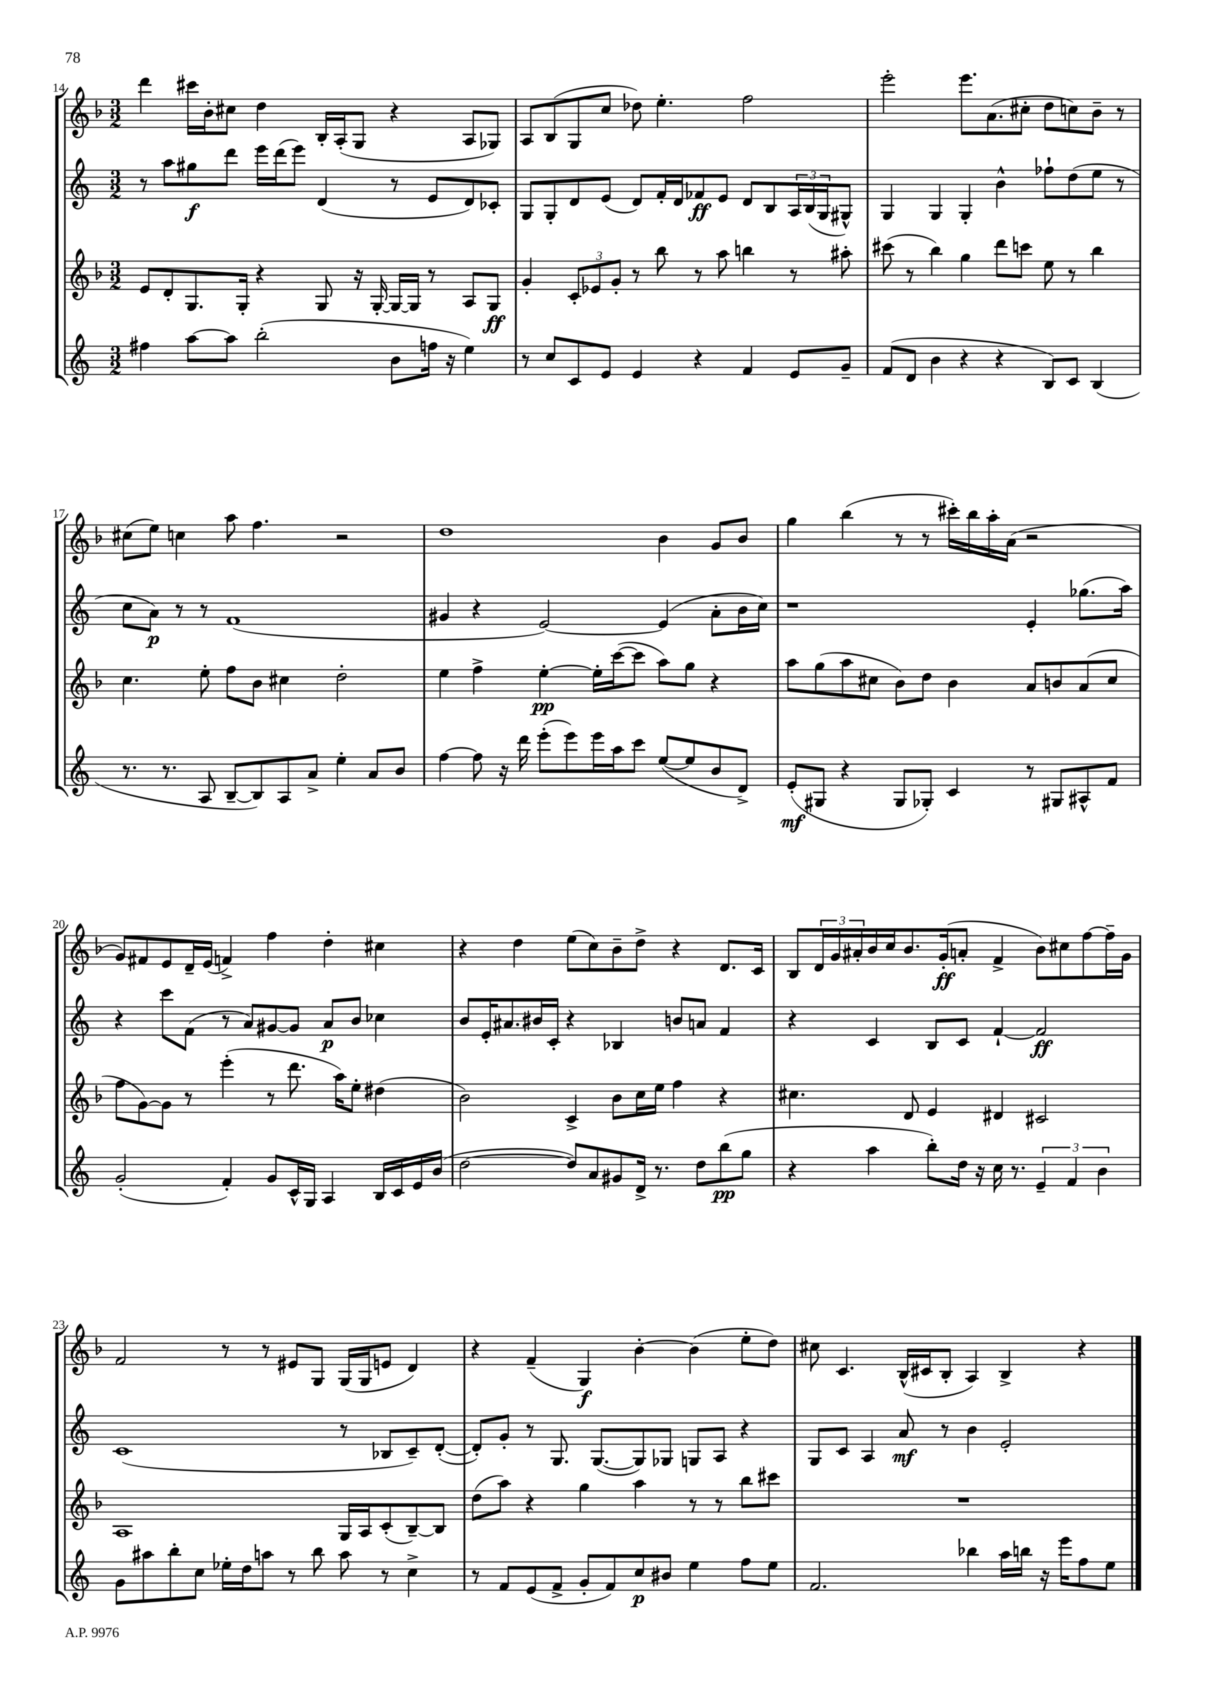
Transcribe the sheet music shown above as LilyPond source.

<<
\new StaffGroup <<
\new Staff = "s0" {
    \clef treble \key f \major \numericTimeSignature \time 3/2
    d'''4 cis'''16 bes'16-. cis''8 d''4 bes16-. a16-.( g8 r4 a8 ges8) |
    a8 bes8( g8 c''8 des''8) e''4.-. f''2 |
    e'''2-. e'''8. a'8.( cis''8-. d''8 c''8) bes'8-- r8 |
    cis''8( e''8) c''4 a''8 f''4. r2 |
    d''1 bes'4 g'8 bes'8 |
    g''4 bes''4( r8 r8 cis'''16-.) bes''16 a''16-. a'16( r2 |
    g'8) fis'8 e'8 d'16-- e'16( f'4->) f''4 d''4-. cis''4 |
    r4 d''4 e''8( c''8) bes'8-- d''8-> r4 d'8. c'16 |
    bes8 \tuplet 3/2 { d'16 g'16 ais'16-. } bes'16 c''16 bes'8. g'16-.\ff( a'8-. f'4-> bes'8) cis''8 f''8~ f''16-- g'16 |
    f'2 r8 r8 eis'8 g8 g16( g16 e'8 d'4) |
    r4 f'4--( g4\f) bes'4~-. bes'4( e''8-. d''8) |
    cis''8 c'4. bes16-^( cis'16 bes8-. a4) bes4-> r4 \bar "|." |
}
\new Staff = "s1" {
    \clef treble \key c \major \numericTimeSignature \time 3/2
    r8 a''8 gis''8\f d'''8 e'''16 d'''16( e'''8) d'4( r8 e'8 d'8) ces'8-. |
    g8 g8-. d'8 e'8( d'8) f'16-. d'16 fes'8\ff e'8 d'8 b8 \tuplet 3/2 { a16 b16( g16 } gis8-^) |
    g4 g4 g4-. b'4-^ fes''8-! d''8( e''8 r8 |
    c''8 a'8\p) r8 r8 f'1( |
    gis'4 r4 e'2~) e'4( a'8-. b'16 c''16) |
    r1 e'4-. ges''8.( a''16) |
    r4 c'''8 f'8( r8 a'8) gis'8~ gis'8 a'8\p b'8 ces''4 |
    b'8 e'16-. ais'8. bis'16 c'16-. r4 bes4 b'8 a'8 f'4 |
    r4 c'4 b8 c'8 f'4~-! f'2\ff |
    c'1( r8 bes8 c'8--) d'8~-.( |
    d'8-.) g'8-. r8 g8. g8.~( g8) ges8 g8 a8 r4 |
    g8 c'8 a4 a'8\mf r8 b'4 e'2-. \bar "|." |
}
\new Staff = "s2" {
    \clef treble \key f \major \numericTimeSignature \time 3/2
    e'8 d'8-. g8. g16-. r4 g8 r16 g16~-. g16~ g16 r8 a8 g8\ff |
    g'4-. \tuplet 3/2 { c'8-. ees'8 g'8-. } r8 bes''8 r8 a''8 b''4 r8 ais''8-. |
    cis'''8( r8 bes''4) g''4 d'''8 c'''8 e''8 r8 bes''4 |
    c''4. e''8-. f''8 bes'8 cis''4 d''2-. |
    e''4 f''4-> e''4~-.\pp e''16-. c'''16~( c'''8 a''8) g''8 r4 |
    a''8 g''8( a''8 cis''8 bes'8) d''8 bes'4 a'8 b'8 a'8( cis''8 |
    f''8 g'8~) g'8 r8 e'''4-.( r8 d'''8. a''16) e''8-. dis''4( |
    bes'2) c'4-> bes'8 c''16 e''16 f''4 r4 |
    cis''4. d'8 e'4 dis'4 cis'2 |
    a1 g16 a16 c'8-.( bes8~--) bes8 |
    d''8( a''8) r4 g''4 a''4 r8 r8 bes''8 cis'''8 |
    R1. \bar "|." |
}
\new Staff = "s3" {
    \clef treble \key c \major \numericTimeSignature \time 3/2
    fis''4 a''8~ a''8 b''2-.( b'8 f''16 r16 e''4) |
    r8 c''8 c'8 e'8 e'4 r4 f'4 e'8 g'8-- |
    f'8( d'8 b'4 r4 r4 b8) c'8 b4( |
    r8. r8. a8 b8~-- b8) a8 a'8-> e''4-. a'8 b'8 |
    f''4~ f''8 r16 d'''16 e'''8-.( e'''8) e'''16 a''16 c'''8 e''8~( e''8 b'8 d'8->) |
    e'8-.\mf( gis8 r4 gis8 ges8-.) c'4 r8 gis8 ais8-^ f'8 |
    g'2-.( f'4-.) g'8 c'16-^ g16 a4 b16 c'16 e'16 b'16( |
    d''2~ d''8) a'8 gis'8 d'16-> r8. d''8 b''8\pp( g''8 |
    r4 a''4 b''8-.) d''16 r16 c''16 r8. \tuplet 3/2 { e'4-- f'4 b'4 } |
    g'8 ais''8 b''8-. c''8 ees''16-. d''16 a''8 r8 b''8 a''8 r8 c''4-> |
    r8 f'8 e'8( f'8-> g'8-. f'8) c''8\p bis'8 e''4 f''8 e''8 |
    f'2. bes''4 a''16 b''16 r16 e'''16 f''8 e''8 \bar "|." |
}
>>
>>
\layout { \context { \Score currentBarNumber = #14 } }
